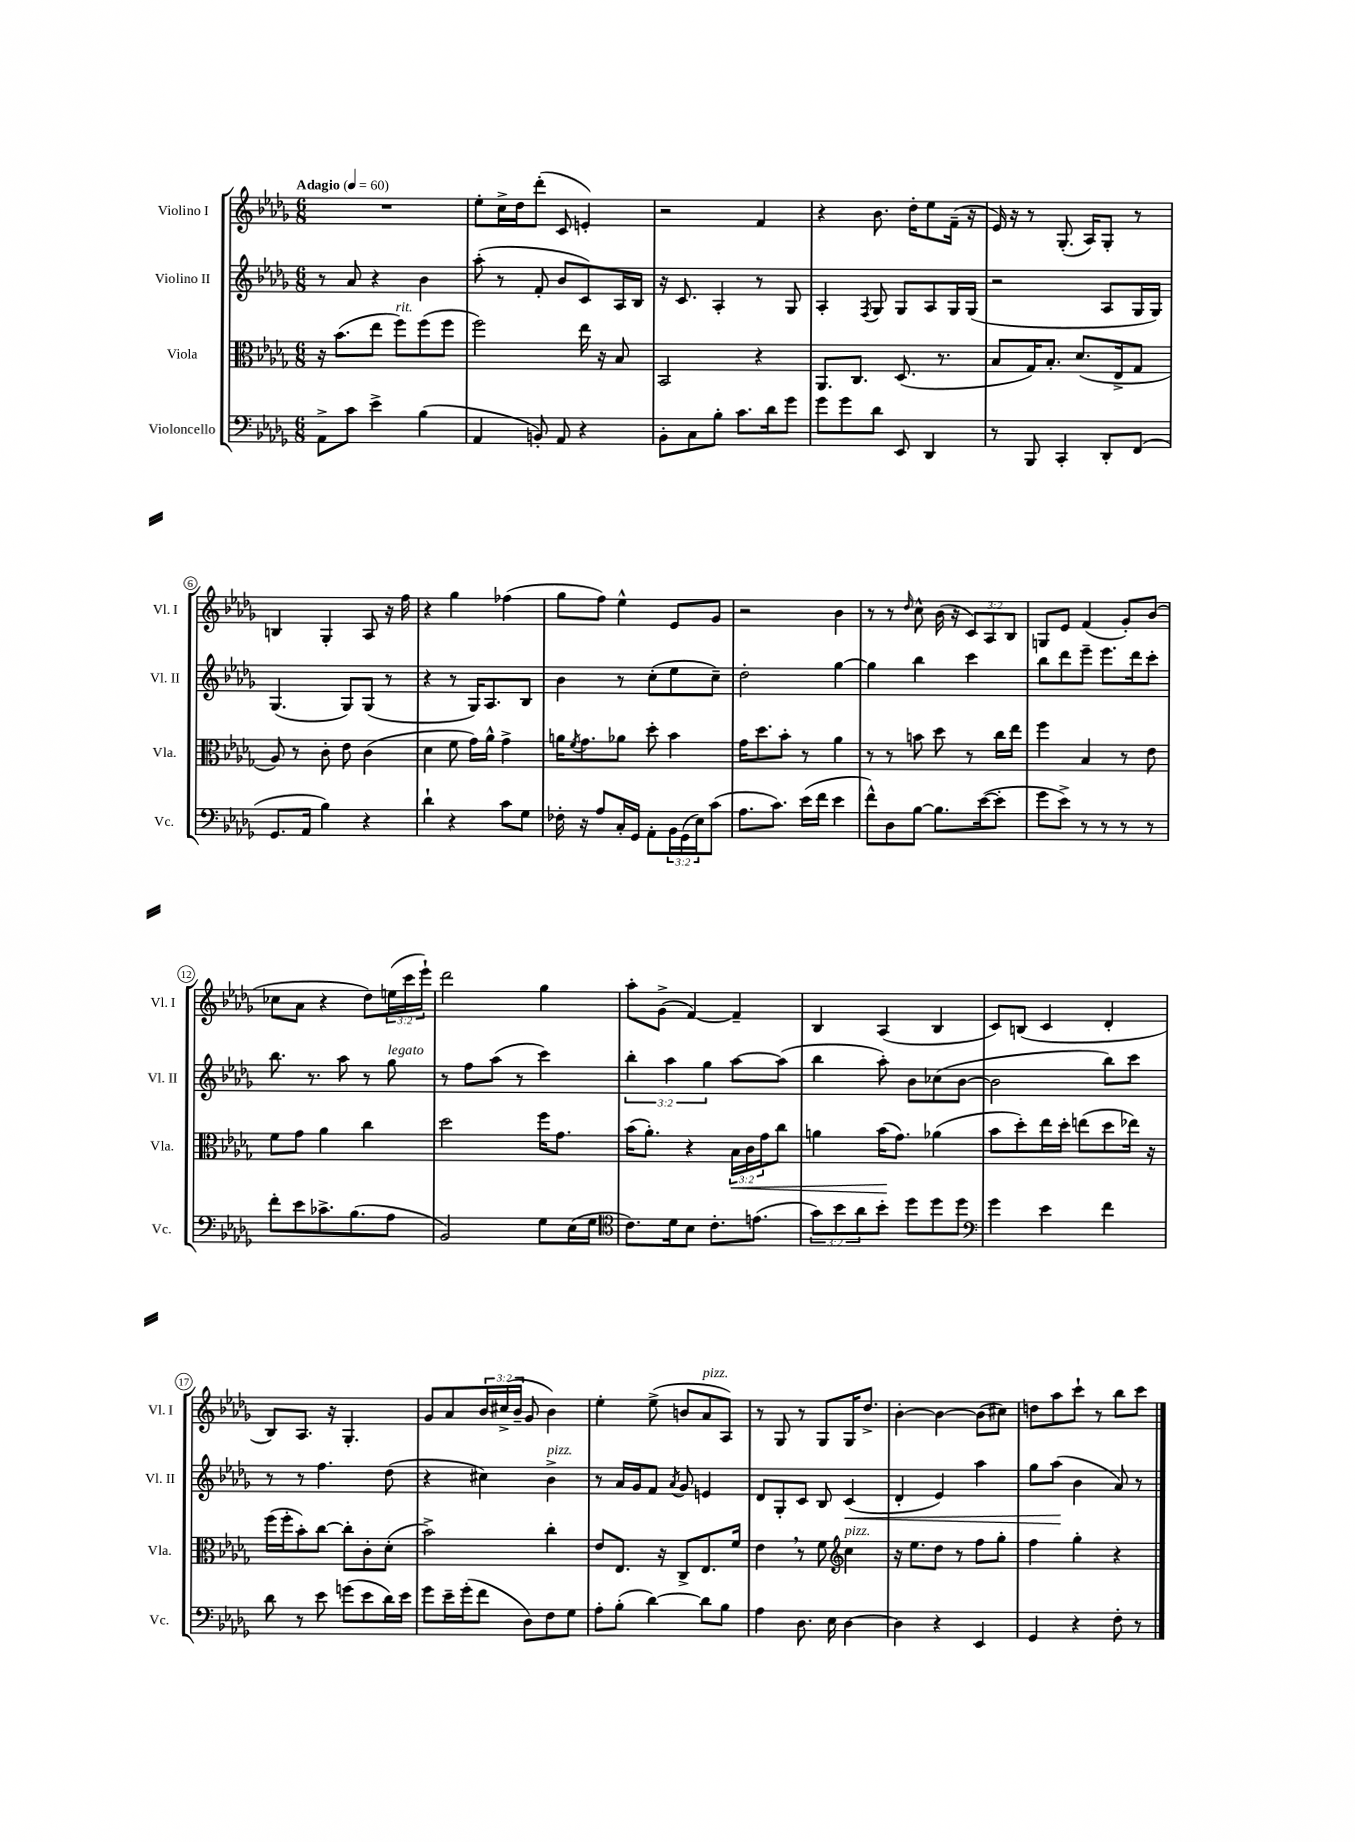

**kern	**kern	**kern	**kern
*staff4	*staff3	*staff2	*staff1
*clefF4	*clefC3	*clefG2	*clefG2
*k[b-e-a-d-g-]	*k[b-e-a-d-g-]	*k[b-e-a-d-g-]	*k[b-e-a-d-g-]
*M6/8	*M6/8	*M6/8	*M6/8
*MM60	*MM60	*MM60	*MM60
8AA-^	16r	8r	2.r
.	(8.b-	.	.
8c	.	8a-	.
4e-^	8ee-	4r	.
.	8ff)	.	.
(4B-	(8ff	4b-	.
.	8ff	.	.
=	=	=	=
4AA-	2ff)	(8aa-'	8ee-'
.	.	8r	16cc^
.	.	.	16dd-
8BB')	.	8f'	(8ddd-'
8AA-	.	8b-	8c
4r	16ee-	8c)	4e')
.	16r	.	.
.	8B-	16A-	.
.	.	16B-	.
=	=	=	=
8BB-'	2BB-	16r	2r
.	.	8.c	.
8C	.	.	.
8B-'	.	4A-'	.
8.c	.	.	.
.	4r	8r	4f
16d-	.	.	.
8g-	.	8G-	.
=	=	=	=
8g-	8.AA-	4A-'	4r
8g-	.	.	.
.	8.C	.	.
.	.	8qF	.
8d-	.	8G-	8.b-
8EE-	(8.D-	8G-	.
.	.	.	16dd-'
4DD-	.	8A-	8ee-
.	8.r	.	.
.	.	16G-	(16f~
.	.	(16G-	16r
=	=	=	=
8r	8B-	2r	16e-)
.	.	.	16r
8BBB-	16G-)	.	8r
.	8.B-'	.	.
4CC'	.	.	(8.G-'
.	(8.d-	.	.
.	.	.	16A-)
8DD-'	.	8A-	8G-'
.	16E-^	.	.
(8FF	8G-	16G-	8r
.	.	16G-)	.
=	=	=	=
8.GG-	8A-)	(4.G-	4B
.	8r	.	.
16AA-	.	.	.
4B-)	8c'	.	4G-'
.	8e-	8G-)	.
4r	(4c	(8G-	8A-
.	.	8r	16r
.	.	.	16ff
=	=	=	=
4d-`	4d-	4r	4r
4r	8f	8r	4gg-
.	16g-)	16G-)	.
.	16a-^^	8.A-	.
8c	4g-^	.	(4ff-
8G-	.	8B-	.
=	=	=	=
16F-'	16a	4b-	8gg-
.	8qf	.	.
16r	8.g-	.	.
8A-	.	.	8ff)
16C'	8a-	8r	4ee-^^
16GG-	.	.	.
8AA-'	8dd-'	(8cc'	.
24BB-	4b-	8ee-	8e-
(24GG-	.	.	.
24E-)	.	.	.
(8c	.	8cc~)	8g-
=	=	=	=
8.A-	16g-	2dd-'	2r
.	8.dd-	.	.
8.c)	.	.	.
.	8b-'	.	.
(16e-	8r	.	.
16f	.	.	.
4e-	4a-	[4gg-	4b-
=	=	=	=
8f^^)	8r	4gg-]	8r
8D-	8r	.	8r
.	.	.	16qqdd-
[8B-	8b	4bb-	8cc^^
8.B-]	8dd-	.	(16b-
.	.	.	16r
.	8r	4ccc	12c)
([16e-	.	.	.
.	.	.	12A-
8e-']	16cc	.	.
.	.	.	12B-
.	16ee-	.	.
=	=	=	=
8g-	4ff	8bb-	8G
8e-^)	.	8ddd-	8e-
8r	4B-	8eee-~	(4f
8r	.	8.eee-	.
8r	8r	.	8g-')
.	.	16ddd-	.
8r	8e-	8ccc'	(8b-
=	=	=	=
8f'	8f	8.bb-	8cc-
8e-	8g-	.	8a-
.	.	8.r	.
8.c-^	4a-	.	4r
.	.	8aa-	.
(8.B-	.	.	.
.	4cc	8r	8dd-)
8A-	.	8gg-	(24ee
.	.	.	24ccc
.	.	.	24eee-`)
=	=	=	=
2BB-)	2dd-	8r	2ddd-
.	.	8ff	.
.	.	(8aa-	.
.	.	8r	.
8G-	16ff	4ccc)	4gg-
.	8.g-	.	.
(16E-	.	.	.
16G-	.	.	.
=	=	=	=
*clefC4	*	*	*
8.c)	(16b-	6bb-'	8aa-'
.	8.a-')	.	.
.	.	.	(8g-^
.	.	6aa-	.
16d-	.	.	.
8B-	4r	.	[4f)
.	.	6gg-	.
8.c'	.	.	.
.	24B-	[8aa-	4f~]
.	24c	.	.
(8.e	.	.	.
.	24g-	.	.
.	8cc	(8aa-]	.
=	=	=	=
12g-)	4a	4bb-	4B-
12b-	.	.	.
12a-	.	.	.
8b-'	(16b-	8aa-')	(4A-
.	8.g-)	.	.
8dd-	.	8b-	.
8dd-	(4a-	(8cc-	4B-
8dd-	.	[8b-	.
=	=	=	=
*clefF4	*	*	*
4g-	8b-	2b-]	8c)
.	8dd-')	.	(8B
4e-	16ee-	.	4c
.	16dd-'	.	.
.	(8ee	.	.
4f	8dd-	8bb-)	4d-'
.	16ee-)	8ccc	.
.	16r	.	.
=	=	=	=
8d-	(16ff	8r	8B-)
.	16ff'	.	.
8r	8b-')	8r	8.A-
8e-	[8cc	4.ff	.
.	.	.	16r
(8g	8cc']	.	4.G-'
8e-	8c'	.	.
16d-)	(8d-'	(8dd-	.
16e-	.	.	.
=	=	=	=
8g-	2b-^)	4r	8g-
16e-~	.	.	8a-
(16g-'	.	.	.
8f	.	4cc#)	24b-
.	.	.	(24cc#^
.	.	.	24b-~
8D-)	.	.	8g-
8F	4cc'	4b-^	4b-)
8G-	.	.	.
=	=	=	=
8A-'	8e-	8r	4ee-'
(8B-'	8.E-	16a-	.
.	.	16g-	.
[4d-)	.	8f	(8ee-^
.	16r	.	.
.	.	8qa-	.
.	8C^	8g-	8b
8d-]	8.E-	4e	8a-
8B-	.	.	8A-)
.	16f	.	.
=	=	=	=
4A-	4e-	8d-	8r
.	.	8G-'	8G-
8.D-	8r	8c	8r
.	8f	8B-	8G-
16E-	.	.	.
*	*clefG2	*	*
[4D-	4cc	(4c	16G-
.	.	.	8.dd-^
=	=	=	=
4D-]	16r	4d-'	[4b-'
.	8.ee-	.	.
4r	8dd-	4e-)	4b-_
.	8r	.	.
4EE-	8ff	4aa-	(8b-]
.	8gg-'	.	8cc#)
=	=	=	=
4GG-	4ff	8gg-	8dd
.	.	(8aa-	8aa-
4r	4gg-'	4b-	8ccc`
.	.	.	8r
8F'	4r	8a-)	8bb-
8r	.	8r	8ccc
==	==	==	==
*-	*-	*-	*-
